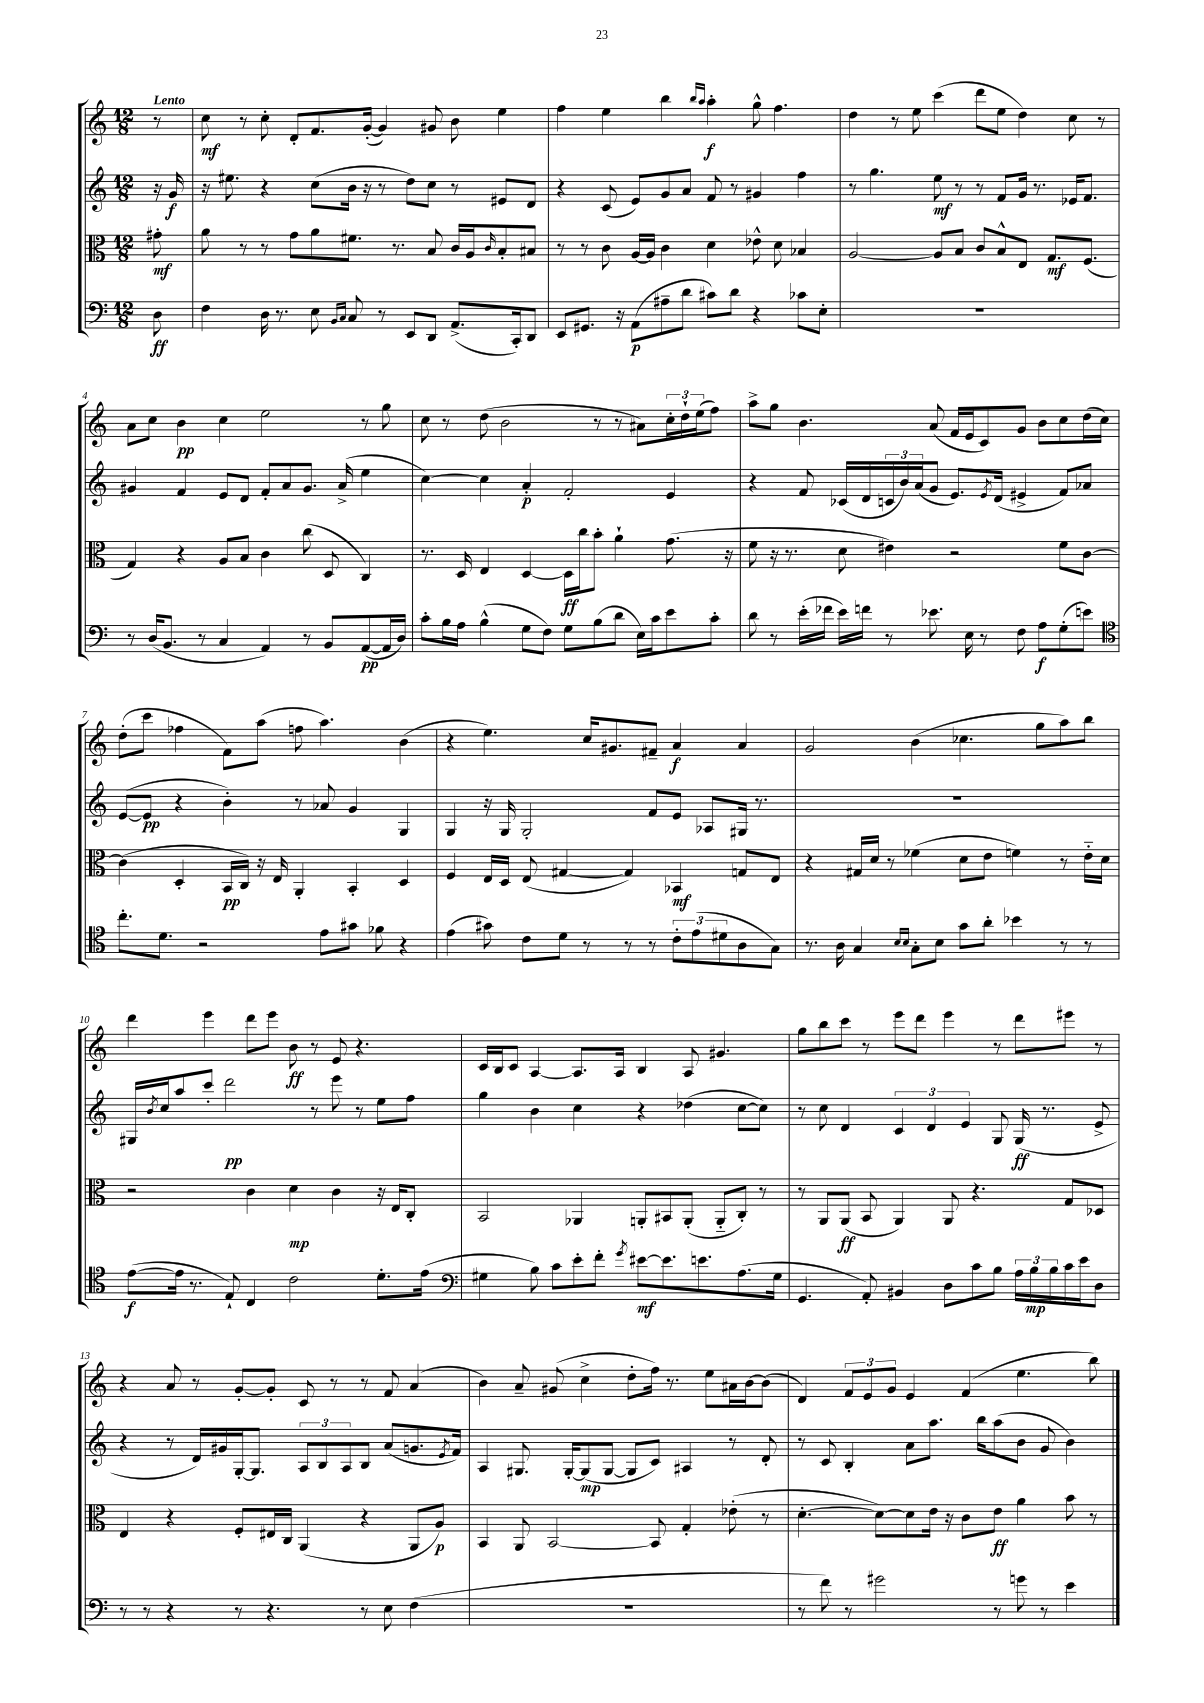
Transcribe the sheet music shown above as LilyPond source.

<<
\new StaffGroup <<
\new Staff = "s0" {
    \clef treble \key c \major \numericTimeSignature \time 12/8 \partial 8 \tempo "Lento"
    r8 |
    c''8\mf r8 c''8-. d'8-. f'8. g'16~-.( g'4) gis'8 b'8 e''4 |
    f''4 e''4 b''4 \grace { b''16 a''16 } a''4-.\f g''8-^ f''4. |
    d''4 r8 e''8 c'''4( d'''8 e''8 d''4) c''8 r8 |
    a'8 c''8 b'4\pp c''4 e''2 r8 g''8 |
    c''8 r8 d''8( b'2 r8 r8 ais'8) \tuplet 3/2 { c''16-. d''16-! e''16( } f''8) |
    a''8-> g''8 b'4. a'8( f'16 e'16 c'8) g'8 b'8 c''8 d''16( c''16) |
    d''8-.( c'''8 fes''4 f'8) a''8( f''8 a''4.) b'4( |
    r4 e''4.) c''16 gis'8. fis'8-- a'4\f a'4 |
    g'2 b'4( ces''4. g''8 a''8) b''8 |
    d'''4 e'''4 d'''8 e'''8 b'8\ff r8 e'8 r4. |
    c'16 b16 c'8 a4~ a8. a16 b4 a8 gis'4. |
    g''8 b''8 c'''8 r8 e'''8 d'''8 e'''4 r8 d'''8 eis'''8 r8 |
    r4 a'8 r8 g'8~-. g'8-. c'8 r8 r8 f'8 a'4( |
    b'4) a'8-- gis'8( c''4-> d''8-. f''16) r8. e''8 ais'16 b'16~ b'8( |
    d'4) \tuplet 3/2 { f'8 e'8 g'8 } e'4 f'4( e''4. b''8) \bar "|." |
}
\new Staff = "s1" {
    \clef treble \key c \major \numericTimeSignature \time 12/8 \partial 8
    r16 g'16\f |
    r16 eis''8. r4 c''8( b'16 r16 r8 d''8) c''8 r8 eis'8 d'8 |
    r4 c'8( e'8) g'8 a'8 f'8 r8 gis'4 f''4 |
    r8 g''4. e''8\mf r8 r8 f'8 g'16 r8. ees'16 f'8. |
    gis'4 f'4 e'8 d'8 f'8-. a'8 gis'8. a'16->( e''4 |
    c''4~) c''4 a'4-.\p f'2-. e'4 |
    r4 f'8 ces'16( d'16 \tuplet 3/2 { c'16 b'16) a'16( } g'8 e'8.) \acciaccatura { e'8 } d'16( eis'4-> f'8) aes'8 |
    e'8~( e'8\pp r4 b'4-.) r8 aes'8 g'4 g4 |
    g4 r16 g16 g2-. f'8 e'8 aes8 gis16 r8. |
    R1. |
    gis16 \acciaccatura { b'8 } c''16 a''8 c'''8-. d'''2\pp r8 e'''8 r8 e''8 f''8 |
    g''4 b'4 c''4 r4 des''4( c''8~ c''8) |
    r8 c''8 d'4 \tuplet 3/2 { c'4 d'4 e'4 } g8 g16\ff( r8. e'8-> |
    r4 r8 d'16) gis'16 g16~-. g8. \tuplet 3/2 { a8 b8 a8 } b8 a'8( g'8. \acciaccatura { e'8 } f'16) |
    a4 gis8. gis16~-. gis8\mp( gis8~ gis8 c'8) ais4 r8 d'8-. |
    r8 c'8 b4-. a'8 a''8. b''16 a''8( b'8 g'8 b'4) \bar "|." |
}
\new Staff = "s2" {
    \clef alto \key c \major \numericTimeSignature \time 12/8 \partial 8
    gis'8-.\mf |
    a'8 r8 r8 g'8 a'8 fis'8. r8. b8 c'16 a16 \grace { c'16 } b8-. bis8 |
    r8 r8 c'8 a16~ a16 c'4 d'4 ees'8-^ d'8 bes4 |
    a2~ a8 b8 c'8 b8-^ e8 g8.\mf f8.( |
    g4) r4 a8 b8 c'4 c''8( d8 c4) |
    r8. d16 e4 d4~ d16\ff c''16 b'8-. a'4-! g'8.( r16 |
    f'8 r16 r8. d'8 eis'4) r2 f'8 c'8~ |
    c'4( d4-. b,16\pp c16) r16 e16 a,4-. b,4-. d4 |
    f4 e16 d16 e8( gis4~ gis4) bes,4\mf g8 e8 |
    r4 gis16 d'16 r8 fes'4( d'8 e'8 f'4) r8 e'16-_ d'16 |
    r2 c'4 d'4\mp c'4 r16 e16 c8-. |
    b,2 aes,4 a,8-. bis,8 a,8-.( a,8-_ c8-.) r8 |
    r8 a,8 a,8\ff( b,8 a,4) a,8 r4. g8 des8 |
    e4 r4 f8-. eis16 c16 a,4( r4 a,8 a8\p) |
    b,4 a,8 b,2~ b,8 g4-. ees'8-.( r8 |
    d'4.~-. d'8~) d'8 e'16 r16 c'8 e'8\ff a'4 b'8 r8 \bar "|." |
}
\new Staff = "s3" {
    \clef bass \key c \major \numericTimeSignature \time 12/8 \partial 8
    d8\ff |
    f4 d16 r8. e8 \grace { b,16 c16 } c8 r8 e,8 d,8 a,8.->( c,16-.) d,8 |
    e,8 gis,8. r16 a,8\p( ais8-- d'8 cis'8) d'8 r4 ces'8 e8-. |
    R1. |
    r8 d16( b,8. r8 c4 a,4) r8 b,8 a,8~\pp( a,16 d16) |
    c'8-. b16 a16 b4-^( g8 f8) g8 b8( d'8 e16) c'16 e'8 c'8-. |
    d'8 r8 e'16-.( fes'16 e'16) f'16 r8 ees'8. e16 r8 f8 a8\f g8-.( e'8) |
    \clef tenor c''8.-. d'8. r2 e'8 gis'8 fes'8 r4 |
    e'4( gis'8) c'8 d'8 r8 r8 r8 \tuplet 3/2 { c'8-. e'8( dis'8 } a8 g8) |
    r8. a16 g4 \grace { b16 b16 } g8-. b8 g'8 a'8-. bes'4 r8 r8 |
    e'8~\f( e'16 r8. e8-!) c4 c'2 d'8.-. e'16( |
    \clef bass gis4 b8) c'8 e'8-. f'8-. \acciaccatura { g'8 } eis'8~\mf eis'8. e'8. a8.( gis16 |
    g,4. a,8-.) bis,4 d8 c'8 b8 \tuplet 3/2 { a16 b16\mp b16 } c'16 e'16 d8 |
    r8 r8 r4 r8 r4. r8 e8 f4( |
    R1. |
    r8 f'8) r8 gis'2 r8 g'8 r8 e'4 \bar "|." |
}
>>
>>
